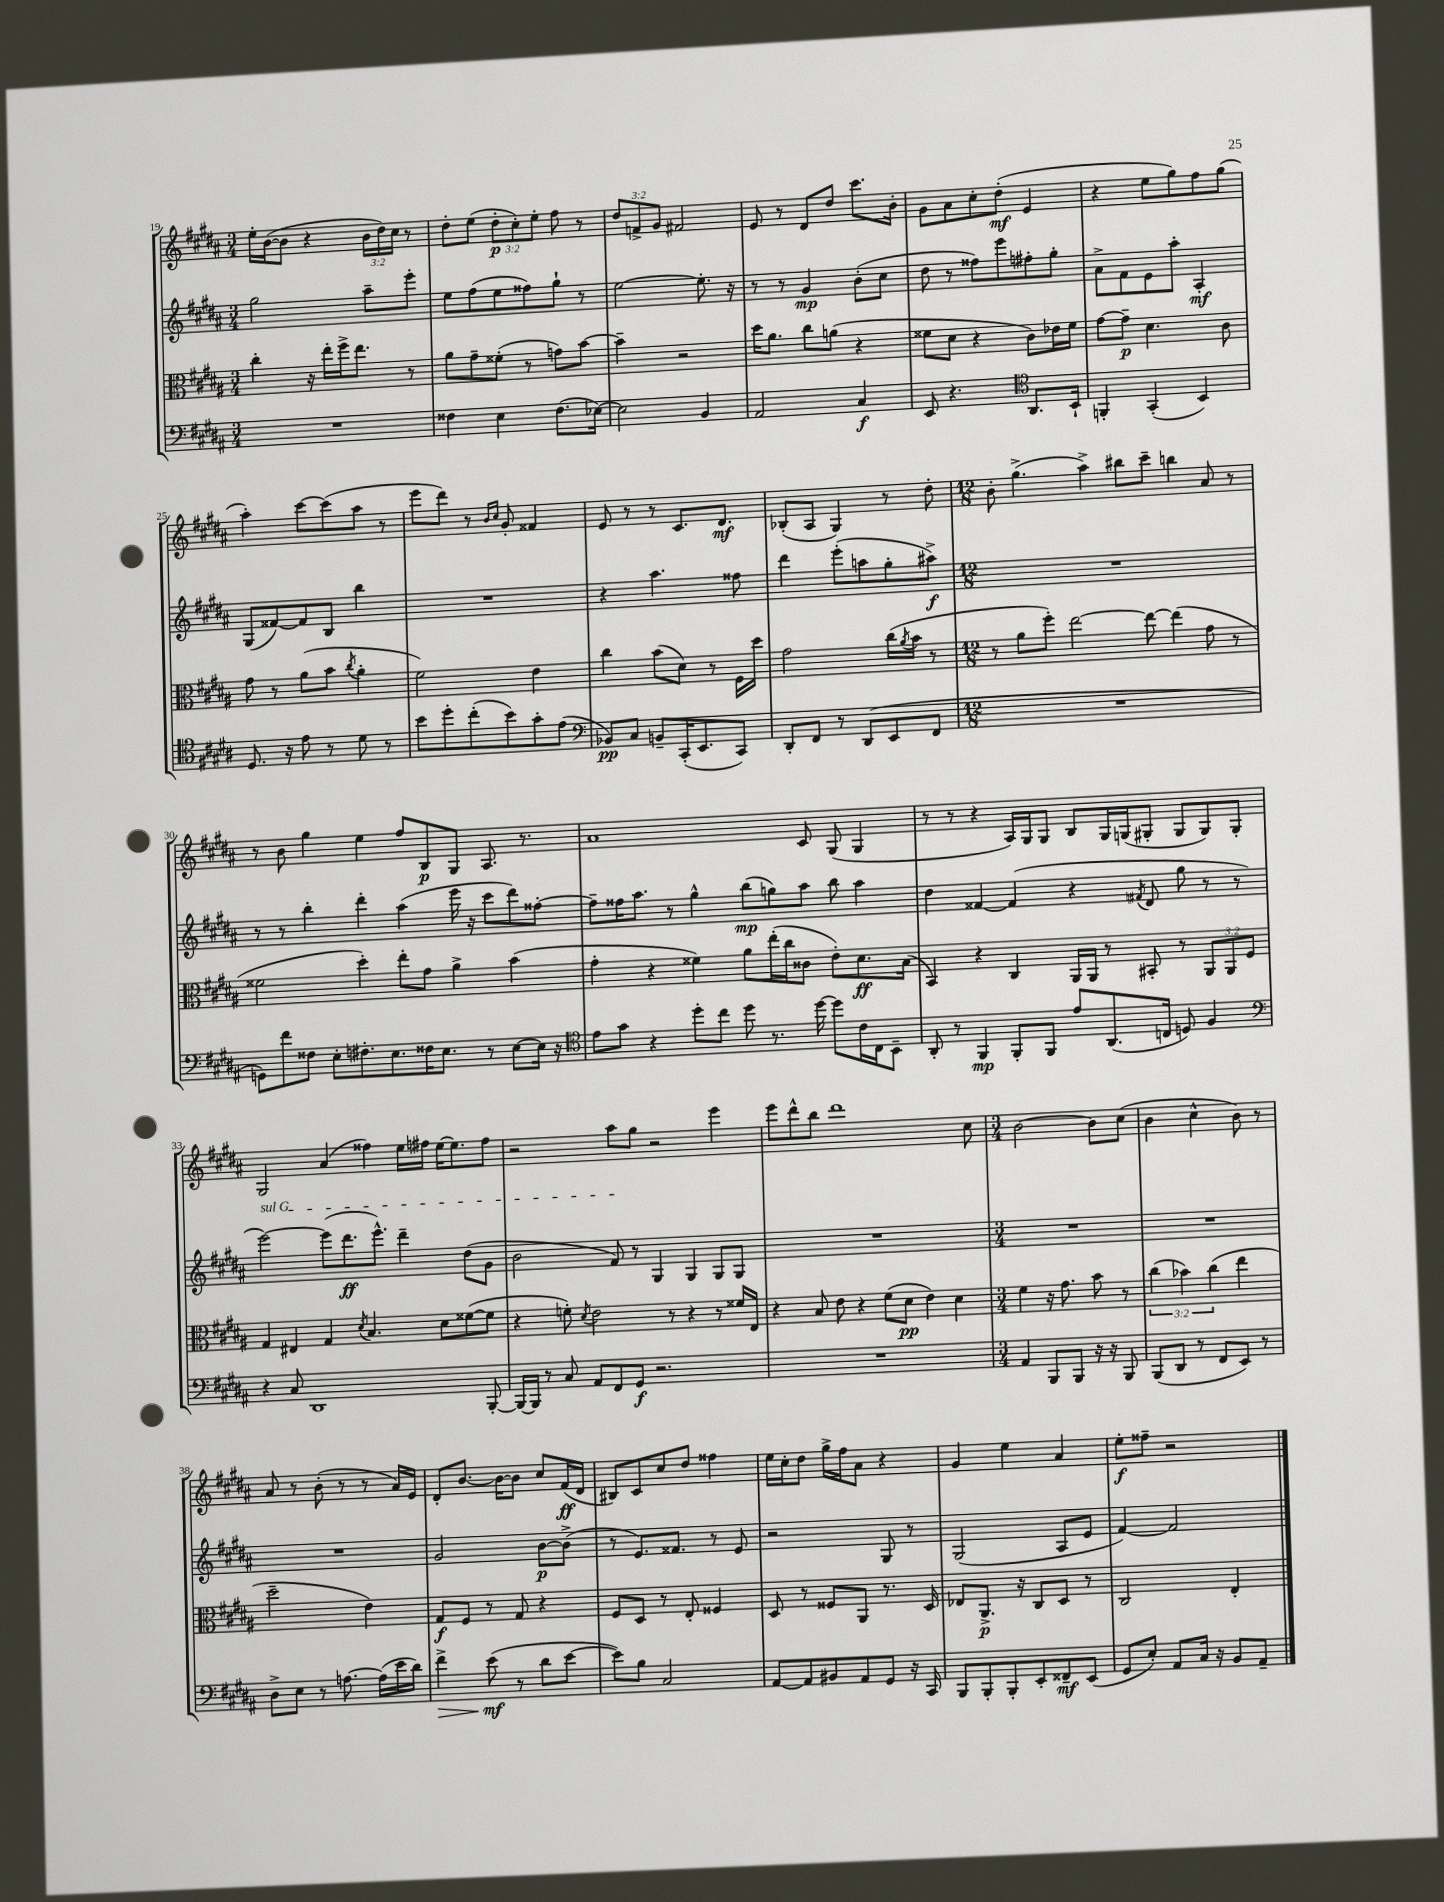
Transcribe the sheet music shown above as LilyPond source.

<<
\new StaffGroup <<
\new Staff = "s0" {
    \clef treble \key b \major \numericTimeSignature \time 3/4 \override Staff.TupletNumber.text = #tuplet-number::calc-fraction-text
    e''16-. b'16~( b'8 r4 \tuplet 3/2 { b'16 dis''16) cis''16 } r8 |
    dis''8-. e''8( \tuplet 3/2 { dis''8-.\p cis''8-.) e''8-. } fis''8 r8 |
    \tuplet 3/2 { dis''8 f'8-> gis'8 } fis'2 |
    e'8 r8 dis'8 dis''8 cis'''8. b'16-. |
    gis'8 ais'8 cis''8-. dis''8-.\mf( e'4 |
    r4 e''8 gis''8) fis''8 gis''8( |
    ais''4-.) cis'''8~ cis'''8( ais''8 r8 |
    e'''8 dis'''8) r8 \grace { b'16 cis''16 } gis'8-. fisis'4 |
    e'8 r8 r8 cis'8. dis'8.\mf |
    bes8-.( ais8 gis4) r8 dis''8-. |
    \numericTimeSignature \time 12/8 b'8-. gis''4.->( ais''4->) bis''8 cis'''8-- b''4 ais'8 r8 |
    r8 b'8 gis''4 e''4 fis''8 b8\p gis8 ais8. r8. |
    ais'1 cis'8 gis8( gis4 |
    r8 r8 r4 ais16) gis16 gis8 b8 gis16 g16( gis8-. gis8 gis8) gis8-. |
    gis2 ais'4( fisis''4) e''16 fis''16 e''16~ e''8. fis''8 |
    r2 ais''8 gis''8 r2 e'''4 |
    e'''8 dis'''8-^ b''8 dis'''1 cis''8 |
    \numericTimeSignature \time 3/4 b'2~ b'8 cis''8( |
    b'4 cis''4-^ b'8) r8 |
    ais'8 r8 b'8-.( r8 r8 ais'16) e'16 |
    dis'8-. b'8.~ b'16~ b'8 cis''8 fis'16\ff( dis'16 |
    bis8) cis'8 cis''8 dis''8 fisis''4 |
    e''16 cis''16-. dis''8 gis''16-> fis''16 ais'8 r4 |
    gis'4 e''4 ais'4 |
    e''8-.\f fisis''8-- r2 \bar "|." |
}
\new Staff = "s1" {
    \clef treble \key b \major \numericTimeSignature \time 3/4
    gis''2 ais''8-- e'''8-. |
    e''8 fis''8( e''8 fisis''8) gis''8-! r8 |
    e''2~ e''8.-. r16 |
    r8 r8 gis'4\mp b'8-.( cis''8 |
    dis''8 r8 fisis''8) e'''8 fis''8-. gis''8-. |
    ais'8-> fis'8 e'8 ais''8-. ais4-.\mf |
    gis8( fisis'8~) fisis'8 b8 b''4 |
    R2. |
    r4 ais''4. fisis''8 |
    dis'''4 e'''8-.( a''8 gis''8-. ais''8->\f) |
    \numericTimeSignature \time 12/8 R1. |
    r8 r8 b''4-. dis'''4-. ais''4( e'''16 r16 cis'''8 dis'''8) fisis''8~-. |
    fisis''8-- fisis''16 ais''8. r8 gis''4-^ b''8\mp( g''8) ais''8 b''8 ais''4 |
    dis''4 fisis'4~ fisis'4( r4 \acciaccatura { fis'8 } dis'8 gis''8 r8 r8 |
    \once \override TextSpanner.bound-details.left.text = \markup { \italic "sul G" } e'''2~\startTextSpan) e'''8( dis'''8.\ff e'''8.-^) dis'''4-- dis''8( gis'8 |
    b'2 fis'8\stopTextSpan) r8 gis4 gis4 gis8 gis8 |
    R1. |
    \numericTimeSignature \time 3/4 R2. |
    R2. |
    R2. |
    gis'2 b'8~\p b'8->( |
    r8 e'8.) fisis'8. r8 e'8 |
    r2 gis8 r8 |
    gis2( ais8 e'8 |
    fis'4~) fis'2 \bar "|." |
}
\new Staff = "s2" {
    \clef alto \key b \major \numericTimeSignature \time 3/4 \override Staff.TupletNumber.text = #tuplet-number::calc-fraction-text
    cis''4-. r16 e''16-. fis''16-> e''8. r8 |
    ais'8 gis'8-- fisis'8-.( r8 g'8) b'8~ |
    b'4-- r2 |
    dis''16 ais'8. cis''8 a'8( r4 |
    fisis'8 dis'8 r4 cis'8) ees'16 fisis'16 |
    gis'8~ gis'8--\p dis'4. cis'8 |
    gis'8 r8 ais'8( b'8 \acciaccatura { cis''8 } ais'4-. |
    fis'2) e'4 |
    cis''4 b'8( dis'8) r8 fis16 dis''16 |
    gis'2 cis''16( \acciaccatura { ais'8 } b'16 r8 |
    \numericTimeSignature \time 12/8 r8 ais'8 fis''8-.) e''2~ e''8~ e''4( gis'8 r8 |
    fisis'2 dis''4-.) e''8-. gis'8 ais'4-> b'4( |
    gis'4-. r4 fisis'4) ais'8 e''16-.( cis''16 cisis'8 e'8-.) dis'8.\ff b16( |
    b,4) r4 cis4 ais,16 ais,16 r8 bis,8-. r8 \tuplet 3/2 { ais,8 ais,8 fis8 } |
    gis4 eis4 gis4 \acciaccatura { dis'8 } b4. dis'8 fisis'8~( fisis'8 |
    r4 f'8-.) \acciaccatura { dis'8 } e'2 r8 r4 r8 fisis'16 e16 |
    r4 b8 e'8 r4 fis'8( dis'8\pp e'4) dis'4 |
    \numericTimeSignature \time 3/4 fis'4 r16 gis'8. b'8 r8 |
    \tuplet 3/2 { cis''4( bes'4) cis''4( } e''4 |
    dis''2-- e'4) |
    gis8\f fis8 r8 gis8 r4 |
    fis8 dis8 r8 e8-. fisis4 |
    dis8 r8 fisis8 ais,8 r8. dis16 |
    ees8 ais,8.->\p r16 cis8 dis8 r8 |
    cis2 e4-. \bar "|." |
}
\new Staff = "s3" {
    \clef bass \key b \major \numericTimeSignature \time 3/4
    R2. |
    fisis4 e4 fisis8.( ees16~) |
    ees2 b,4 |
    ais,2 cis4\f |
    e,8 r4. \clef tenor ais,8. b,16-! |
    f,4-. gis,4-.( b,4) |
    dis8. r16 e'8 r8 dis'8 r8 |
    b'8 dis''8-. cis''8-.( b'8) gis'8-. e'8( |
    \clef bass bes,8\pp) cis8 b,8-- cis,16-.( e,8. cis,8) |
    dis,8-. fis,8 r8 dis,8( e,8 fis,8 |
    \numericTimeSignature \time 12/8 R1. |
    g,8) fis'8 fisis8 e8-. fis8.-. e8. fisis16 e8. r8 e8~ e16 r16 |
    \clef tenor e'8 gis'8 r4 dis''8-. cis''8 dis''8 r8. dis''16~ dis''8 cis'16 cis16 b,8-- |
    ais,8-. r8 fis,4\mp fis,8-. fis,8 e'8 ais,8.( c16 d8) fis4 |
    \clef bass r4 cis8 dis,1 b,,8~-. |
    b,,16~ b,,16 r8 cis8 ais,8 fis,8 gis,8\f r2. |
    R1. |
    \numericTimeSignature \time 3/4 ais,4 b,,8 b,,8 r16 r16 b,,8 |
    b,,8( dis,8 r8 fis,8 e,8) r8 |
    dis8-> e8 r8 a8.~ a16( e'16 dis'16) |
    fis'4->\> e'8\mf\!( r8 dis'8 e'8~ |
    e'8) b8 cis2 |
    ais,8~ ais,8 bis,8 ais,8 gis,8 r16 cis,16 |
    b,,8 b,,8-. b,,8-. e,8-. fisis,8--\mf e,8( |
    gis,8 e8-.) ais,8 cis16 r16 b,8 ais,8-- \bar "|." |
}
>>
>>
\layout { \context { \Score currentBarNumber = #19 } }
